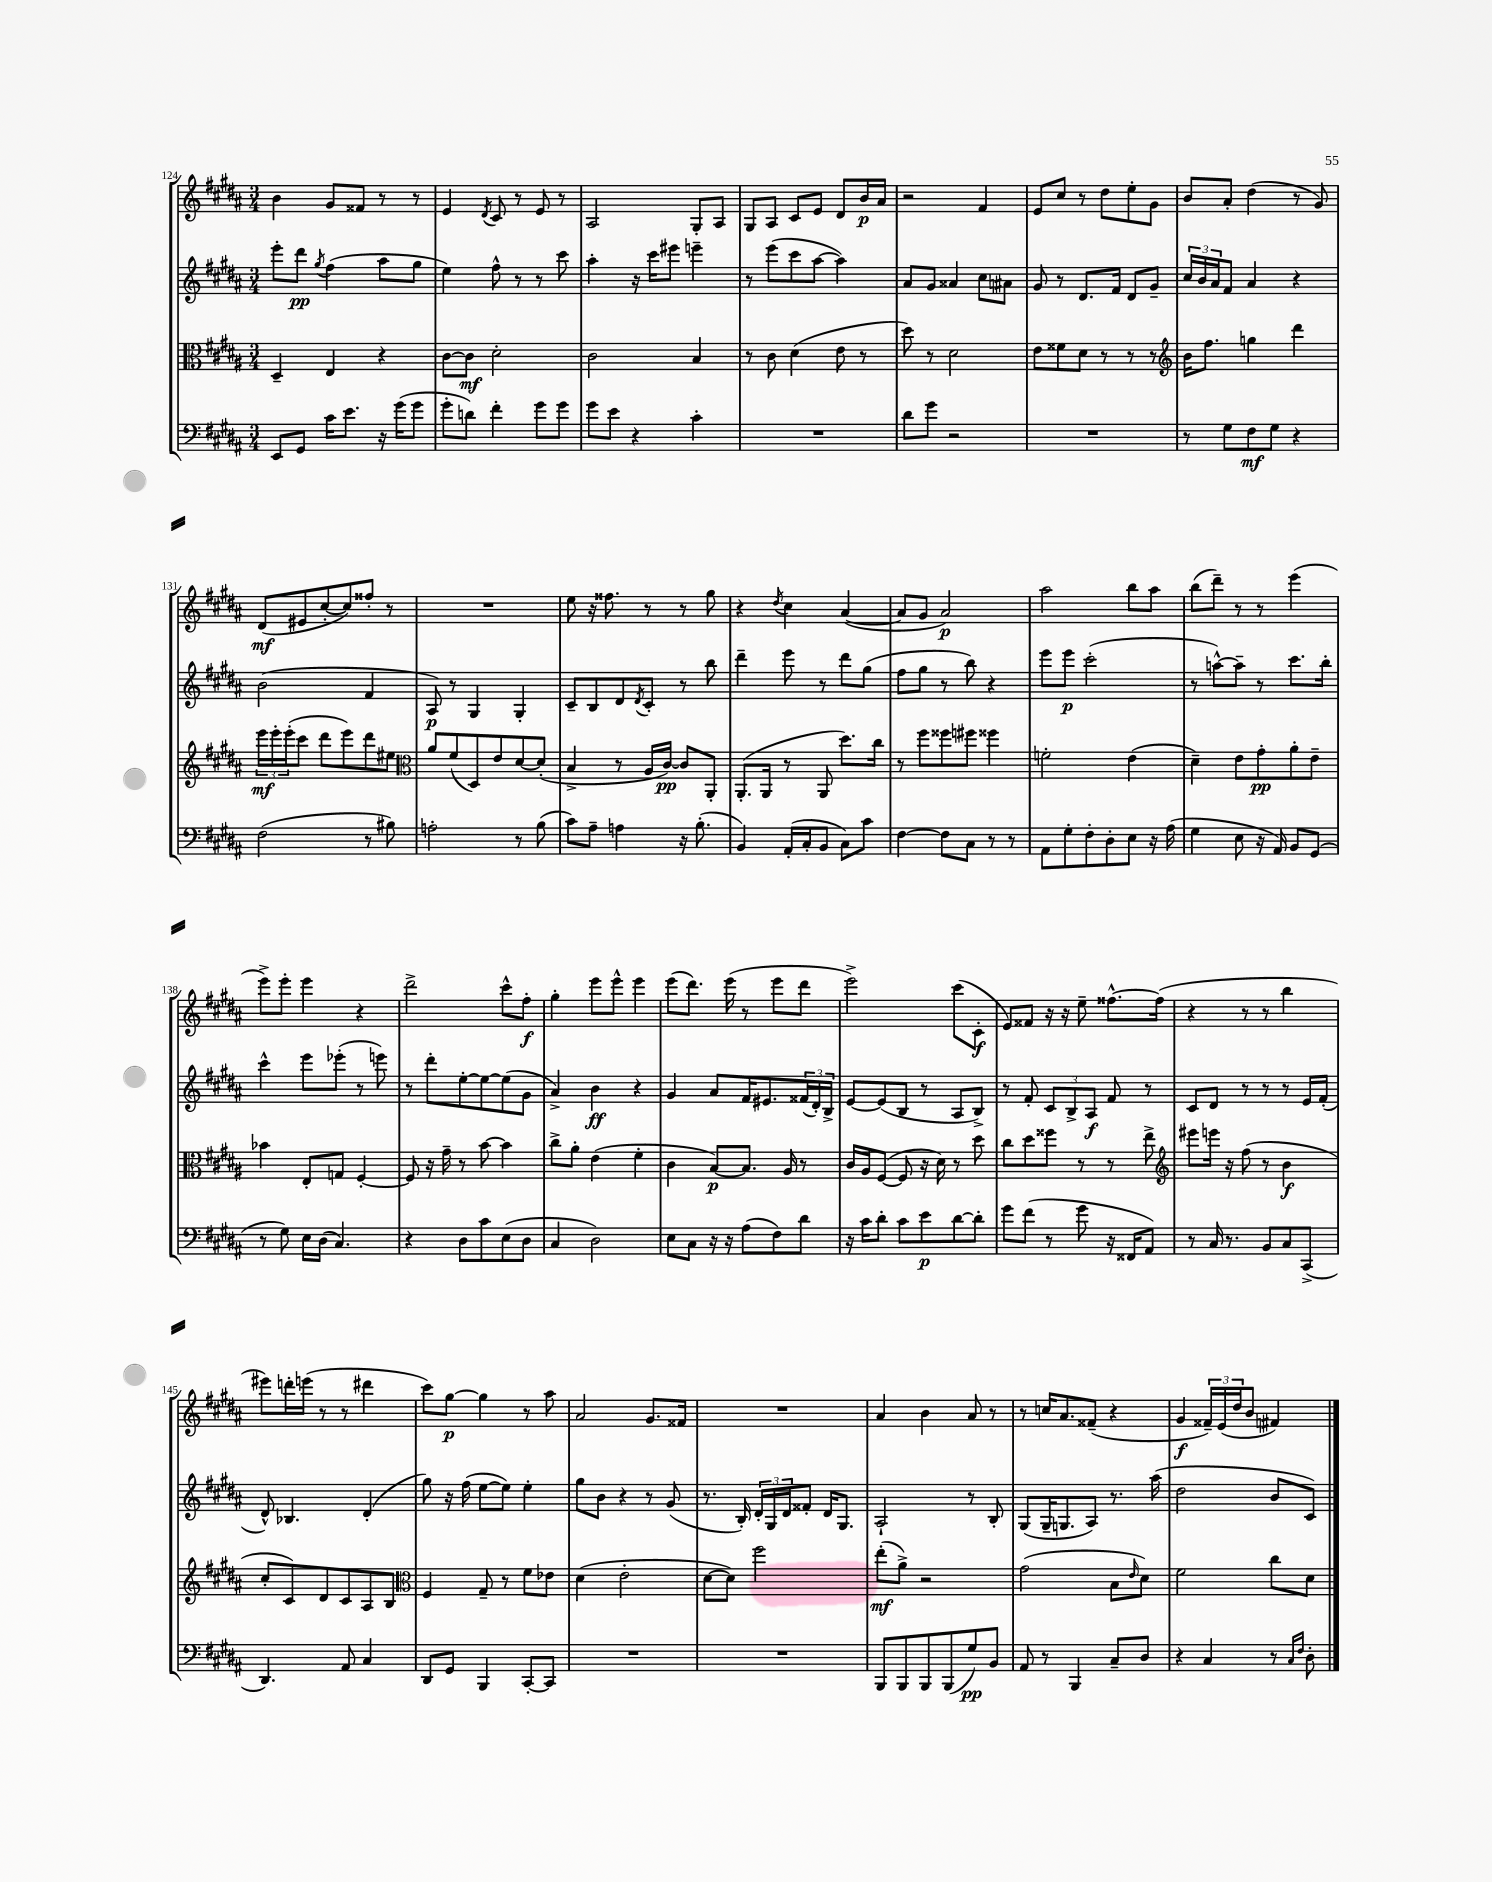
<<
\new StaffGroup <<
\new Staff = "s0" {
    \clef treble \key b \major \numericTimeSignature \time 3/4
    b'4 gis'8 fisis'8 r8 r8 |
    e'4 \acciaccatura { dis'8 } cis'8 r8 e'8 r8 |
    ais2 gis8-. ais8 |
    gis8 ais8 cis'8 e'8 dis'8 b'16\p ais'16 |
    r2 fis'4 |
    e'8 cis''8 r8 dis''8 e''8-. gis'8 |
    b'8 ais'8-. dis''4( r8 gis'8) |
    dis'8\mf( eis'8 cis''8~-. cis''8) fisis''8-. r8 |
    R2. |
    e''8 r16 fisis''8. r8 r8 gis''8 |
    r4 \acciaccatura { dis''8 } cis''4 ais'4~( |
    ais'8 gis'8 ais'2\p) |
    ais''2 b''8 ais''8 |
    b''8( dis'''8--) r8 r8 e'''4( |
    e'''8->) e'''8-. e'''4 r4 |
    dis'''2-> cis'''8-^ fis''8-.\f |
    gis''4-. e'''8 e'''8-^ e'''4 |
    e'''8( dis'''8.) e'''16( r8 e'''8 dis'''8 |
    e'''2->) cis'''8( cis'8-.\f |
    e'8) fisis'8 r16 r16 e''8-- fisis''8.~-^ fisis''16( |
    r4 r8 r8 b''4 |
    eis'''8) d'''16-. e'''16( r8 r8 dis'''4 |
    cis'''8) gis''8~\p gis''4 r8 ais''8 |
    ais'2 gis'8. fisis'16 |
    R2. |
    ais'4 b'4 ais'8 r8 |
    r8 c''16 ais'8. fisis'8--( r4 |
    gis'4\f \tuplet 3/2 { fisis'16--) e'16( dis''16 } b'8 fis'4) \bar "|." |
}
\new Staff = "s1" {
    \clef treble \key b \major \numericTimeSignature \time 3/4
    e'''8-. dis'''8\pp \acciaccatura { gis''8 } fis''4( ais''8 gis''8 |
    e''4) fis''8-^ r8 r8 cis'''8 |
    ais''4-. r16 cis'''16 eis'''8 e'''4-- |
    r8 e'''8( cis'''8 ais''8~ ais''4) |
    ais'8 gis'8 aisis'4 cis''8 ais'8 |
    gis'8 r8 dis'8. fis'16 dis'8 gis'8-- |
    \tuplet 3/2 { cis''16 b'16 ais'16 } fis'8 ais'4 r4 |
    b'2( fis'4 |
    ais8\p) r8 gis4 gis4-. |
    cis'8-- b8 dis'8 \acciaccatura { dis'8 } cis'8-. r8 b''8 |
    dis'''4-- e'''8 r8 dis'''8 gis''8( |
    fis''8 gis''8 r8 b''8) r4 |
    e'''8 e'''8\p cis'''2-.( |
    r8 a''8~-^) a''8-- r8 cis'''8. b''16-. |
    cis'''4-^ e'''8 ees'''8-.( r8 e'''8) |
    r8 dis'''8-. e''8~-. e''8~ e''8( gis'8 |
    ais'4->) b'4\ff r4 |
    gis'4 ais'8 fis'16 eis'8. \tuplet 3/2 { fisis'16( dis'16-.) b16-> } |
    e'8~ e'8( b8 r8 ais8 b8->) |
    r8 fis'8-. \tuplet 3/2 { cis'8 b8-> ais8\f } fis'8 r8 |
    cis'8 dis'8 r8 r8 r8 e'16 fis'16-.( |
    dis'8-^) bes4. dis'4-.( |
    gis''8) r16 fis''16( e''8~ e''8) e''4-. |
    gis''8 b'8 r4 r8 gis'8( |
    r8. b16-.) \tuplet 3/2 { dis'16-. gis16 dis'16 } fisis'8-. dis'16 gis8. |
    ais2-! r8 b8-. |
    gis8( gis16-- g8. ais8) r8. ais''16( |
    dis''2 b'8 cis'8) \bar "|." |
}
\new Staff = "s2" {
    \clef alto \key b \major \numericTimeSignature \time 3/4
    dis4-- e4 r4 |
    cis'8~ cis'8\mf dis'2-. |
    cis'2 b4 |
    r8 cis'8 dis'4( e'8 r8 |
    dis''8) r8 dis'2 |
    e'8 fisis'8 dis'8 r8 r8 r8 |
    \clef treble b'16 fis''8. g''4 dis'''4 |
    \tuplet 3/2 { e'''16\mf e'''16-. e'''16-.( } cis'''8 dis'''8 e'''8) dis'''8 eis''8 |
    \clef alto ais'8 fis'8( dis8) e'8 dis'8~ dis'8-.( |
    b4-> r8 ais16 cis'16~\pp) cis'8 ais,8-. |
    ais,8.-.( ais,16 r8 ais,8 dis''8.) cis''16 |
    r8 fis''8 fisis''8 fis''8 fisis''4 |
    f'2-. e'4( |
    dis'4--) e'8 gis'8-.\pp ais'8-. e'8-- |
    bes'4 e8-. g8 fis4~-. |
    fis8 r16 gis'16-- r8 b'8~ b'4 |
    cis''8-> ais'8-. e'4( fis'4-. |
    cis'4 b8~\p) b8. ais16 r8 |
    cis'16 ais16 fis8~( fis8 r16 dis'16) r8 dis''8 |
    cis''8 dis''8 fisis''8 r8 r8 e''8-> |
    \clef treble eis'''8 e'''16 r16 fis''8( r8 b'4\f |
    cis''8-. cis'8) dis'8 cis'8 ais8 b8 |
    \clef alto fis4 gis8-- r8 fis'8 ees'8 |
    dis'4( e'2-. |
    dis'8~ dis'8) fis''2 |
    e''8-.\mf( ais'8->) r2 |
    gis'2( b8 \grace { e'16 } dis'8) |
    fis'2 cis''8 dis'8 \bar "|." |
}
\new Staff = "s3" {
    \clef bass \key b \major \numericTimeSignature \time 3/4
    e,8 gis,8 cis'16 e'8. r16 gis'16( gis'8 |
    gis'8-. d'8) fis'4-. gis'8 gis'8 |
    gis'8 e'8 r4 cis'4-. |
    R2. |
    dis'8 gis'8 r2 |
    R2. |
    r8 gis8 fis8\mf gis8 r4 |
    fis2( r8 bis8) |
    a2-. r8 b8( |
    cis'8) ais8-- a4 r16 b8.-.( |
    b,4) ais,16-.( cis16-. b,8 cis8) cis'8 |
    fis4~ fis8 cis8 r8 r8 |
    ais,8 gis8-. fis8-. dis8-. e8 r16 ais16( |
    gis4 e8 r16 ais,16) b,8 gis,8( |
    r8 gis8) e16 dis16( cis4.) |
    r4 dis8 cis'8 e8( dis8 |
    cis4 dis2) |
    e8 cis8 r16 r16 ais8( fis8) dis'8 |
    r16 cis'16 dis'8-. cis'8 e'8\p dis'8~ dis'8-. |
    gis'8 fis'8( r8 gis'8 r16 fisis,16 ais,8) |
    r8 cis16 r8. b,8 cis8 cis,8->( |
    dis,4.) ais,8 cis4 |
    dis,8 gis,8 b,,4 cis,8~-. cis,8 |
    R2. |
    R2. |
    b,,8 b,,8 b,,8 b,,8( gis8\pp) b,8 |
    ais,8 r8 b,,4 cis8-- dis8 |
    r4 cis4 r8 \grace { cis16 fis16 } dis8-. \bar "|." |
}
>>
>>
\layout { \context { \Score currentBarNumber = #124 } }
